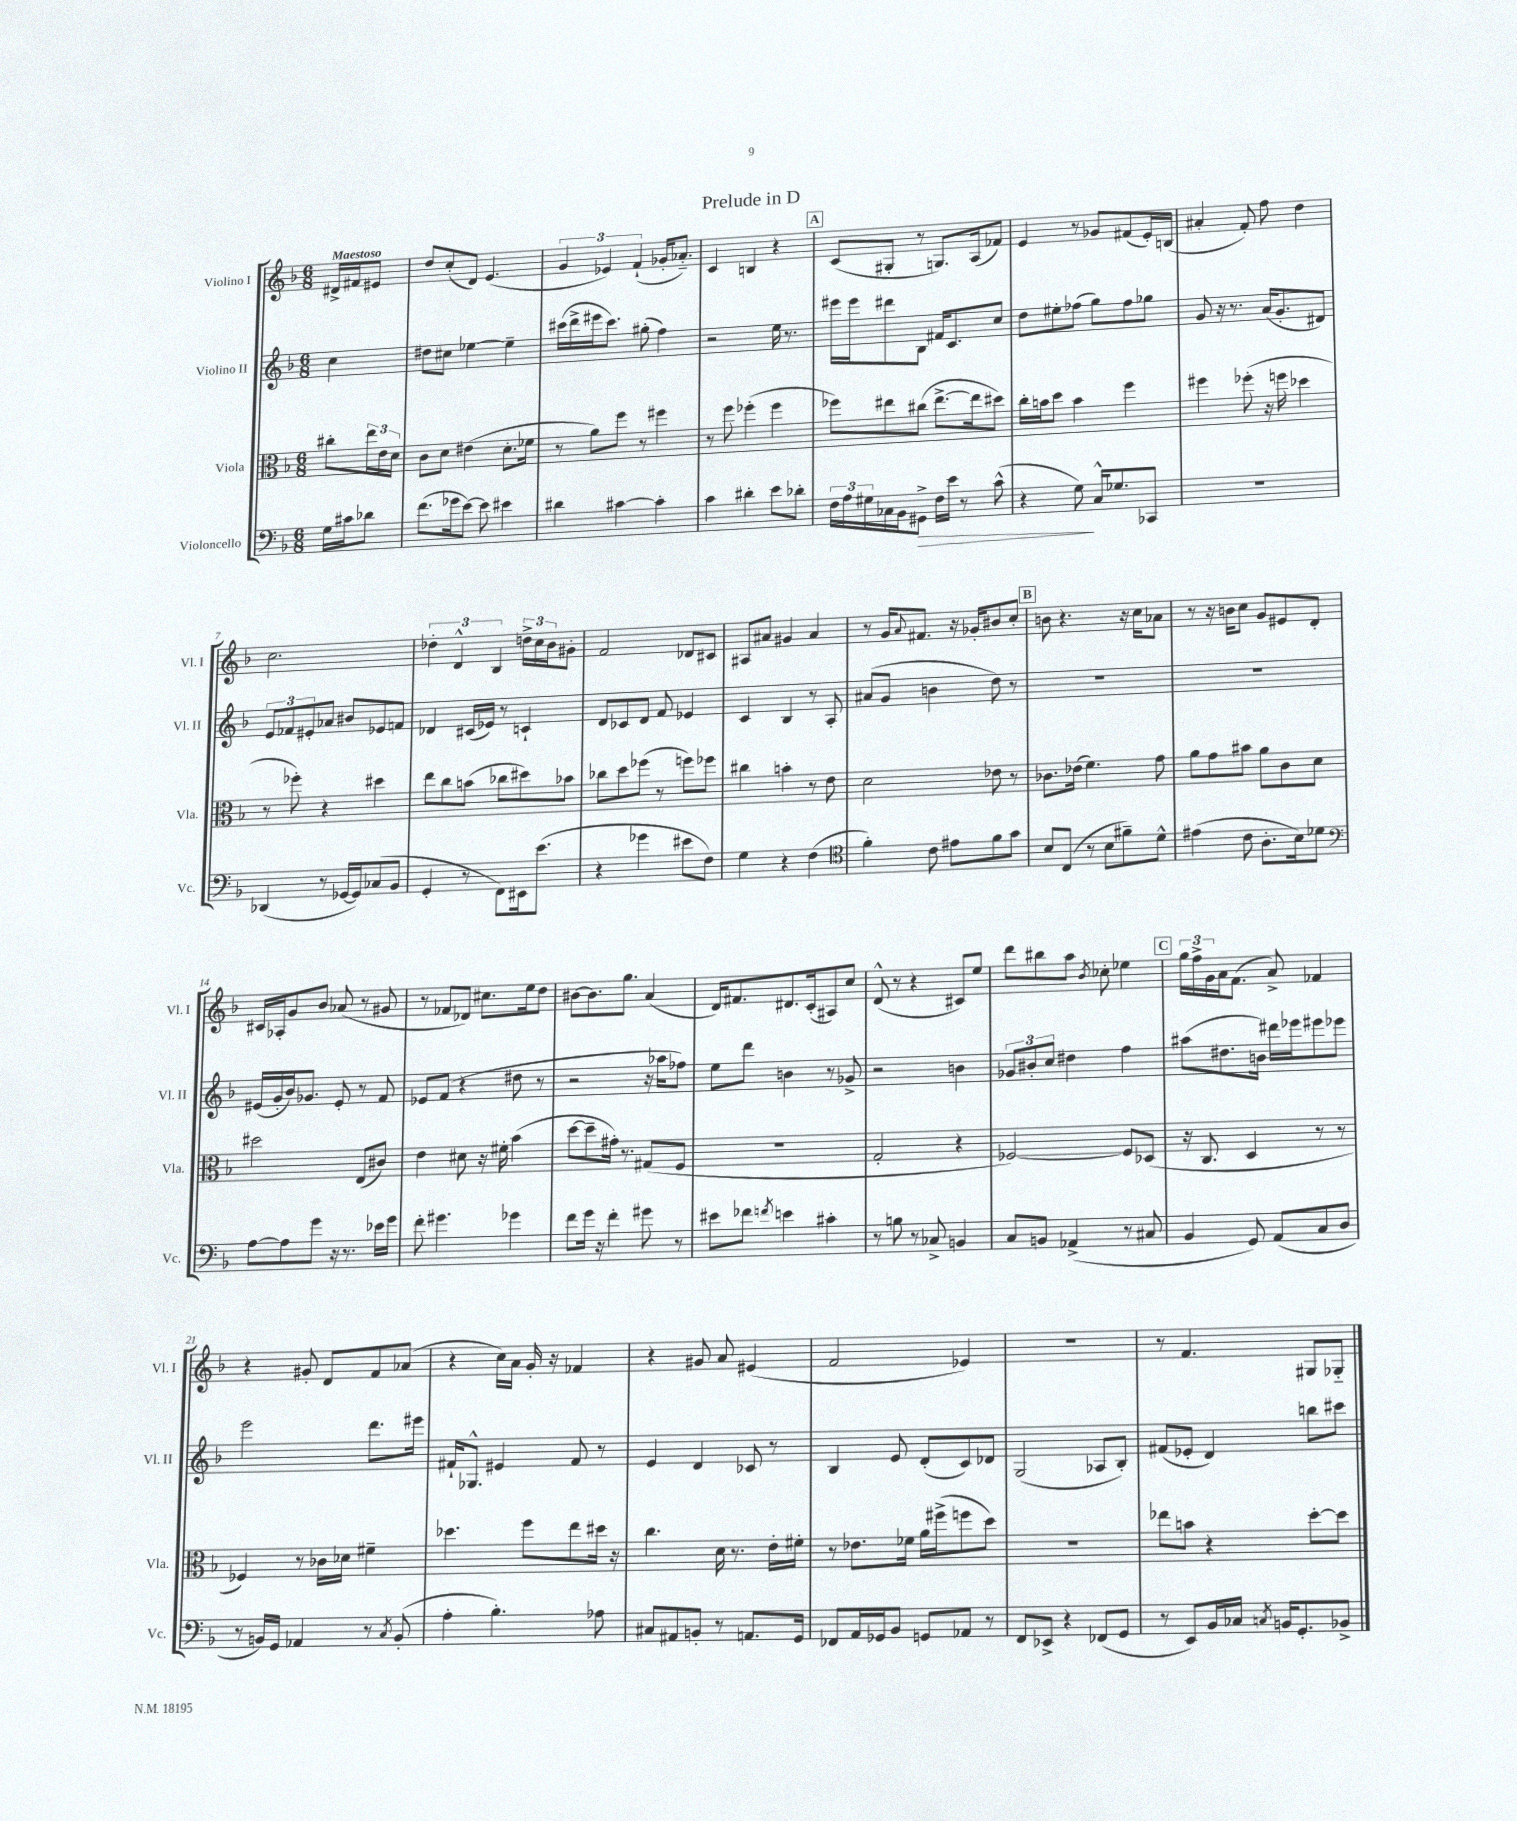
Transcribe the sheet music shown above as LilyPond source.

\header { title = "Prelude in D" }
<<
\new StaffGroup <<
\new Staff = "s0" \with { instrumentName = "Violino I" shortInstrumentName = "Vl. I" } {
    \clef treble \key f \major \numericTimeSignature \time 6/8 \partial 4 \tempo "Maestoso"
    dis'16-> fis'16 eis'8 |
    d''8 c''8-.( d'8) e'4.( |
    \tuplet 3/2 { g'4 ees'4) f'4-!( } ges'16-. aes'8.-_) |
    c'4 b4 r4 |
    \mark \markup { \box "A" } c'8( gis8-. r8 g8.) a16( fes'8) |
    e'4 r8 ges'8 fis'8( e'16-.) b16( |
    ais'4-. f'8-.) f''8 d''4 |
    c''2. |
    \tuplet 3/2 { des''4-. d'4-^ bes4 } \tuplet 3/2 { d''16-> c''16 bes'16 } gis'8-. |
    f'2 des'8 cis'8 |
    ais8 ais'8 gis'4 ais'4 |
    r8 g'16 \appoggiatura { a'8 } fis'8. r16 ges'16-. bis'8 c''8-. |
    \mark \markup { \box "B" } b'8 r4. r16 c''16 aes'8 |
    r8 r16 b'16 c''8 g'8 eis'8 d'8-. |
    cis'16 aes16-. g'8 bes'8 aes'8( r8 gis'8 |
    r8 fes'8 des'8) cis''8. e''16 d''8 |
    bis'8~ bis'8. g''8. a'4( |
    d'16) fis'8. dis'8. c'16-.( ais8) c''8 |
    d'8-^( r8 r4 cis'8) e''8 |
    d'''8 bis''8 a''8 \acciaccatura { bes'8 } ces''8-. ees''4 |
    \mark \markup { \box "C" } \tuplet 3/2 { g''16 f''16-> g'16 } a'16 f'8.( a'8->) fes'4 |
    r4 gis'8-. d'8 f'8 aes'8( |
    r4 c''16) a'16 g'16-. r16 fes'4 |
    r4 gis'8 a'8 eis'4( |
    f'2 ees'4) |
    R2. |
    r8 f'4. gis8 ges8-_ \bar "|." |
}
\new Staff = "s1" \with { instrumentName = "Violino II" shortInstrumentName = "Vl. II" } {
    \clef treble \key f \major \numericTimeSignature \time 6/8 \partial 4
    c''4 |
    dis''8 cis''8 ees''4~ ees''4-- |
    cis'''16( d'''16-> eis'''16 cis'''8.) gis''8-.( f''4) |
    r2 e''16 r8. |
    \mark \markup { \box "A" } eis'''16 eis'''16 dis'''8 bes8 fis'16 c'8. c''8 |
    d''8 eis''8-. fes''8( g''8) fes''8 ges''8 |
    g'8 r16 r8. a'16( g'8.-. dis'8) |
    \tuplet 3/2 { e'8 fes'8 eis'8-. } aes'8 bis'8 ees'8 f'8 |
    des'4 cis'16( ees'16) r8 c'4-! |
    d'8 ces'8 d'8 f'8 ees'4 |
    c'4 bes4 r8 a8-. |
    ais'8( g'8 b'4 d''8) r8 |
    \mark \markup { \box "B" } R2. |
    R2. |
    eis'16( g'16-. bes'16) ges'8. eis'8-. r8 f'8 |
    ees'8 f'8( r4 dis''8 r8 |
    r2 r16 aes''16 fes''8) |
    e''8 d'''8 b'4 r8 ges'8-> |
    r2 b'4 |
    \tuplet 3/2 { ges'8 bis'8-. c''8 } dis''4 f''4 |
    \mark \markup { \box "C" } ais''8( dis''8. b'16) dis'''16 ees'''16 eis'''8 ees'''8 |
    e'''2 d'''8. eis'''16 |
    fis'16-! ges8.-^ eis'4 fis'8 r8 |
    e'4 d'4 ces'8 r8 |
    bes4 e'8 d'8-.( c'8) des'8 |
    g2( aes8 bes8-.) |
    fis'8( ees'8-. d'4) b''8 cis'''8 \bar "|." |
}
\new Staff = "s2" \with { instrumentName = "Viola" shortInstrumentName = "Vla." } {
    \clef alto \key f \major \numericTimeSignature \time 6/8 \partial 4
    cis''8-. \tuplet 3/2 { e''16 e'16 d'16 } |
    c'8 d'8 eis'4( d'8.-. fes'16 |
    r8 a'8) f''8 r8 fis''4 |
    r8 f''8 fes''4-.( fes''4 |
    \mark \markup { \box "A" } fes''8) eis''8 cis''8( eis''8.~-> eis''16 dis''8) |
    c''16-. b'16 d''8 b'4 f''4 |
    fis''4 fes''8-.( r16 f''16 des''4 |
    r8 fes''8-.) r4 dis''4 |
    e''8 c''8 b'8( ces''8 dis''8) bes'8 |
    ces''8 d''8 fes''8( r8 f''8) fes''8 |
    cis''4 b'4-. r8 e'8 |
    d'2 ees'8 r8 |
    \mark \markup { \box "B" } ces'8. ees'16( f'4.) g'8 |
    a'8 g'8 bis'8 a'8 c'8 d'8 |
    dis''2 e8( cis'8) |
    e'4 dis'8 r16 fis'16-. bes'4( |
    d''8~ d''8-- gis'16-.) r8. gis8( f8 |
    R2. |
    g2-. r4 |
    fes2~) fes8 des8( |
    \mark \markup { \box "C" } r16 c8. d4 r8 r8 |
    fes4) r8 ces'16 des'16 fis'4-- |
    des''4. f''8 e''8 dis''16 r16 |
    c''4. d'16 r8. e'16-. fis'16-. |
    r8 ees'8. fes'16 a'16 fis''16->( f''8 d''8) |
    R2. |
    ees''8 b'8 r4 d''8~-. d''8 \bar "|." |
}
\new Staff = "s3" \with { instrumentName = "Violoncello" shortInstrumentName = "Vc." } {
    \clef bass \key f \major \numericTimeSignature \time 6/8 \partial 4
    g16 cis'16 des'8 |
    f'8.( ges'16 e'8~) e'8 eis'4 |
    dis'4 cis'4~ cis'4-. |
    c'4 dis'4-. e'8 des'8-. |
    \mark \markup { \box "A" } \tuplet 3/2 { f16 a16 gis16 } ces16 bes,16 gis,8->\> f16 e'16 r8 c'8-^( |
    r4 g8\!) c16-^ ges8. ces,8 |
    R2. |
    des,4( r8 ges,16~ ges,16) ces8( bes,8 |
    g,4-. r8 f,8) eis,16 e'8.( |
    r4 ges'4 eis'8 f8) |
    g4 r4 f4( |
    \clef tenor f'4-.) c'8 eis'8 f'8 g'8 |
    \mark \markup { \box "B" } bes8 c8( r8 bes8 fis'8--) d'8-^ |
    eis'4( c'8 a8.-. bes16) des'8 |
    \clef bass a8~ a8 g'8 r16 r8. ees'16 g'16 |
    f'8-. gis'4. ges'4 |
    f'8 g'16 r16 f'4-. gis'8 r8 |
    eis'8 fes'8 \acciaccatura { f'8 } e'4 cis'4-. |
    r8 b8 r8 ces8-> b,4 |
    c8 b,8 aes,4->( r8 cis8 |
    \mark \markup { \box "C" } bes,4 g,8) a,8( c8 d8 |
    r8 b,16) g,16 aes,4 r8 \acciaccatura { c8 } b,8-.( |
    a4-. bes4.-.) aes8 |
    cis8 ais,8 b,8-. r8 a,8. g,16 |
    fes,8 a,16 ges,16 bes,8 g,8 aes,8 r8 |
    f,8 ees,8-> r4 fes,8( g,8 |
    r8 e,8) bes,16 ces16 \acciaccatura { c8 } b,16 g,8.-. bes,8-> \bar "|." |
}
>>
>>
